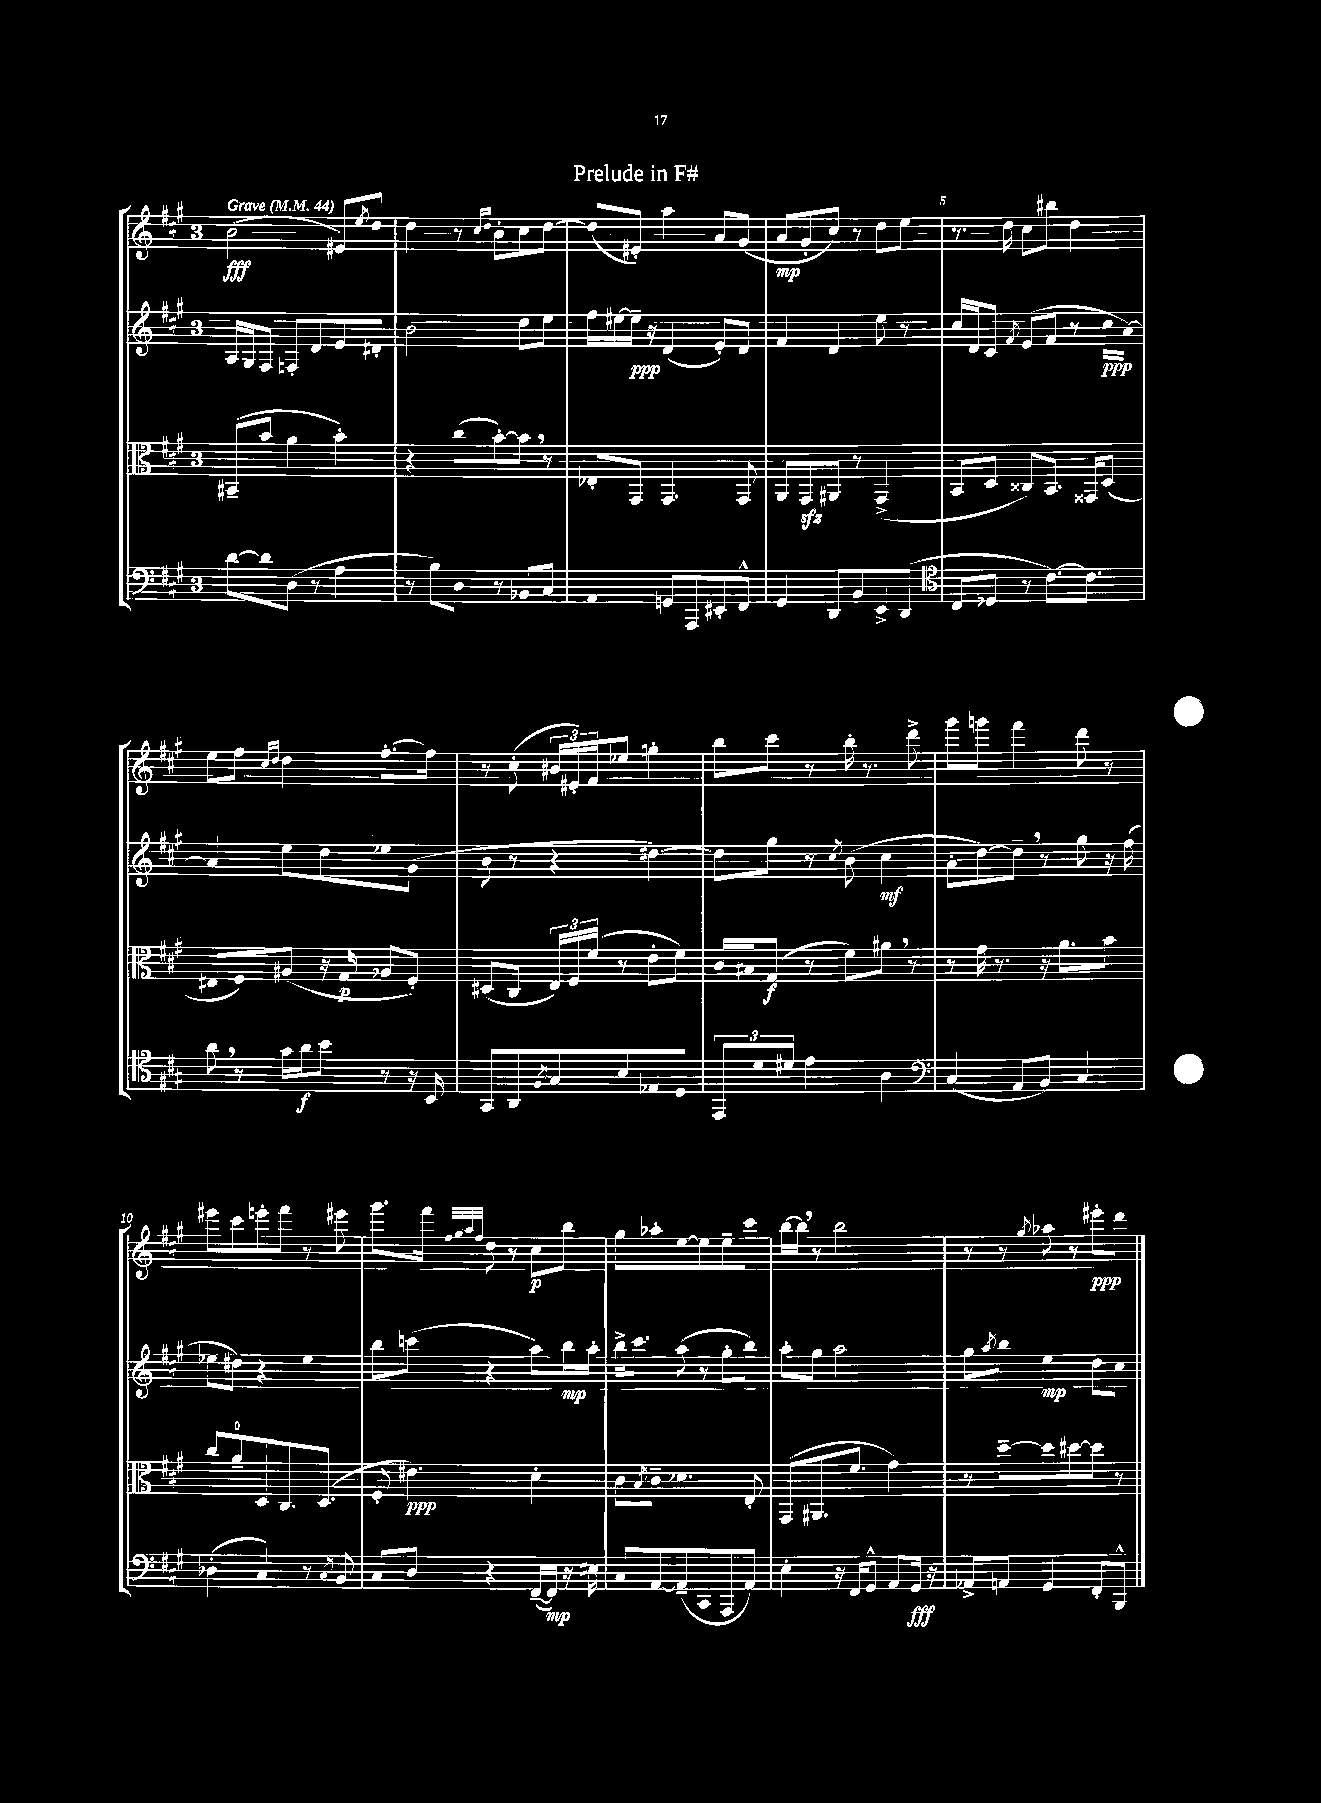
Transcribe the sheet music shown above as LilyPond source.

\header { title = "Prelude in F#" }
<<
\new StaffGroup <<
\new Staff = "s0" {
    \clef treble \key a \major \once \override Staff.TimeSignature.style = #'single-digit \time 3/4 \tempo "Grave" 4 = 44
    b'2\fff( eis'8) \acciaccatura { e''8 } d''8 |
    d''4 r8 \grace { cis''16 d''16 } b'8-. cis''8 d''8~ |
    d''8( eis'8-.) a''4 a'8 gis'8( |
    a'8\mp gis'8-. cis''8) r8 d''8 e''8 |
    r8. d''16 cis''8 bis''8 d''4 |
    e''8 fis''8 \grace { cis''16 d''16 } d''4 fis''8.~-. fis''16 |
    r8 cis''8-.( \tuplet 3/2 { bis'16 eis'16-.) fis'16 } ees''8 g''4-. |
    b''8 cis'''8 r8 b''16-. r8. d'''8-> |
    gis'''8 g'''8 fis'''4 d'''8 r8 |
    eis'''8 cis'''8 e'''8-. fis'''8 r8 eis'''8 |
    gis'''8. fis'''16 \grace { fis''32 gis''32 a''32 fis''32 } d''8 r8 cis''8\p b''8 |
    gis''8 aes''8-. e''8~ e''8 e''8-- cis'''8 |
    b''16~ b''16 \breathe r8 b''2 |
    r8 r8 \acciaccatura { gis''8 } aes''8 r8 eis'''8-.\ppp d'''8 \bar "|." |
}
\new Staff = "s1" {
    \clef treble \key a \major \once \override Staff.TimeSignature.style = #'single-digit \time 3/4
    a16 gis16 fis8 f8-. d'8 e'8 dis'8-. |
    b'2 d''8 e''8 |
    fis''16 eis''16~ eis''16--\ppp r16 d'4( e'8-.) d'8 |
    fis'4 d'4 e''8 r8 |
    cis''16 d'16 cis'8 \acciaccatura { fis'8 } e'8( fis'8 r8 cis''16\ppp a'16~) |
    a'4 e''8 d''8 ees''8 gis'8( |
    b'8 r8 r4 dis''4~) |
    dis''8 gis''8 r8 \acciaccatura { cis''8 } b'8( cis''4\mf |
    a'8-. d''8~) d''8-- \breathe r8 gis''8 r16 fis''16( |
    ees''8 dis''8) r4 ees''4 |
    b''8 c'''8( r4 a''8) b''16\mp a''16-. |
    b''16-> cis'''8. a''8( r8 gis''8-. b''8) |
    a''8-. gis''8 a''2 |
    gis''8 \acciaccatura { a''8 } b''8 e''4\mp d''8 cis''8 \bar "|." |
}
\new Staff = "s2" {
    \clef alto \key a \major \once \override Staff.TimeSignature.style = #'single-digit \time 3/4
    bis,8--( b'8 a'4 b'4-.) |
    r4 cis''8( b'8~-.) b'8 \breathe r8 |
    ees8-. gis,8 gis,4. gis,8 |
    a,8 gis,8\sfz ais,8 r8 gis,4->( |
    b,8 d8 cisis8) b,8. gisis,16 d8( |
    eis8 fis8) ais8( r16 gis16\p aes8 fis8-.) |
    dis8( cis8 \tuplet 3/2 { e16) fis16 fis'16( } r8 e'8-. fis'8) |
    cis'16 bis16 gis8\f( r8 fis'8) ais'8 \breathe r8 |
    r8 gis'16 r8. r16 a'8. b'8 |
    cis''8 a'8-0-- d8 cis8. d8.( |
    fis8-. eis'4.\ppp) d'4-. |
    cis'8 \acciaccatura { b8 } cis'8-- des'4. e8-. |
    gis,8( ais,8. fis'8. gis'4) |
    r8 d''8~-- d''8 dis''8~ dis''8 r8 \bar "|." |
}
\new Staff = "s3" {
    \clef bass \key a \major \once \override Staff.TimeSignature.style = #'single-digit \time 3/4
    d'8~ d'8 d8( r8 a4 |
    r8 b8) d8 r8 bes,8 cis8 |
    a,4 g,8 a,,8 eis,8-. fis,8-^ |
    gis,4 d,8 b,8 e,8-> d,8( |
    \clef tenor cis8 des8 r8 cis'8.~) cis'8. |
    a'8 \breathe r8 gis'16 a'16\f b'8 r8 r16 b,16 |
    gis,8 a,8 \acciaccatura { fis8 } gis8 b8 ees8 d8 |
    \tuplet 3/2 { e,8 d'8 dis'8 } e'4 a4 |
    \clef bass cis4( a,8 b,8) cis4 |
    des4-.( cis4) r8 \acciaccatura { cis8 } b,8 |
    cis8 d8 r4 fis,16~--( fis,16\mp) r16 eis16 |
    cis8 a,8~ a,8--( cis,8 a,,8 a,8) |
    e4-. r16 fis,16 gis,8-^ a,8 gis,16\fff r16 |
    aes,8-> a,8 gis,4 fis,8-. b,,8-^ \bar "|." |
}
>>
>>
\layout { \context { \Score \override BarNumber.break-visibility = ##(#f #t #t) barNumberVisibility = #(every-nth-bar-number-visible 5) } }
